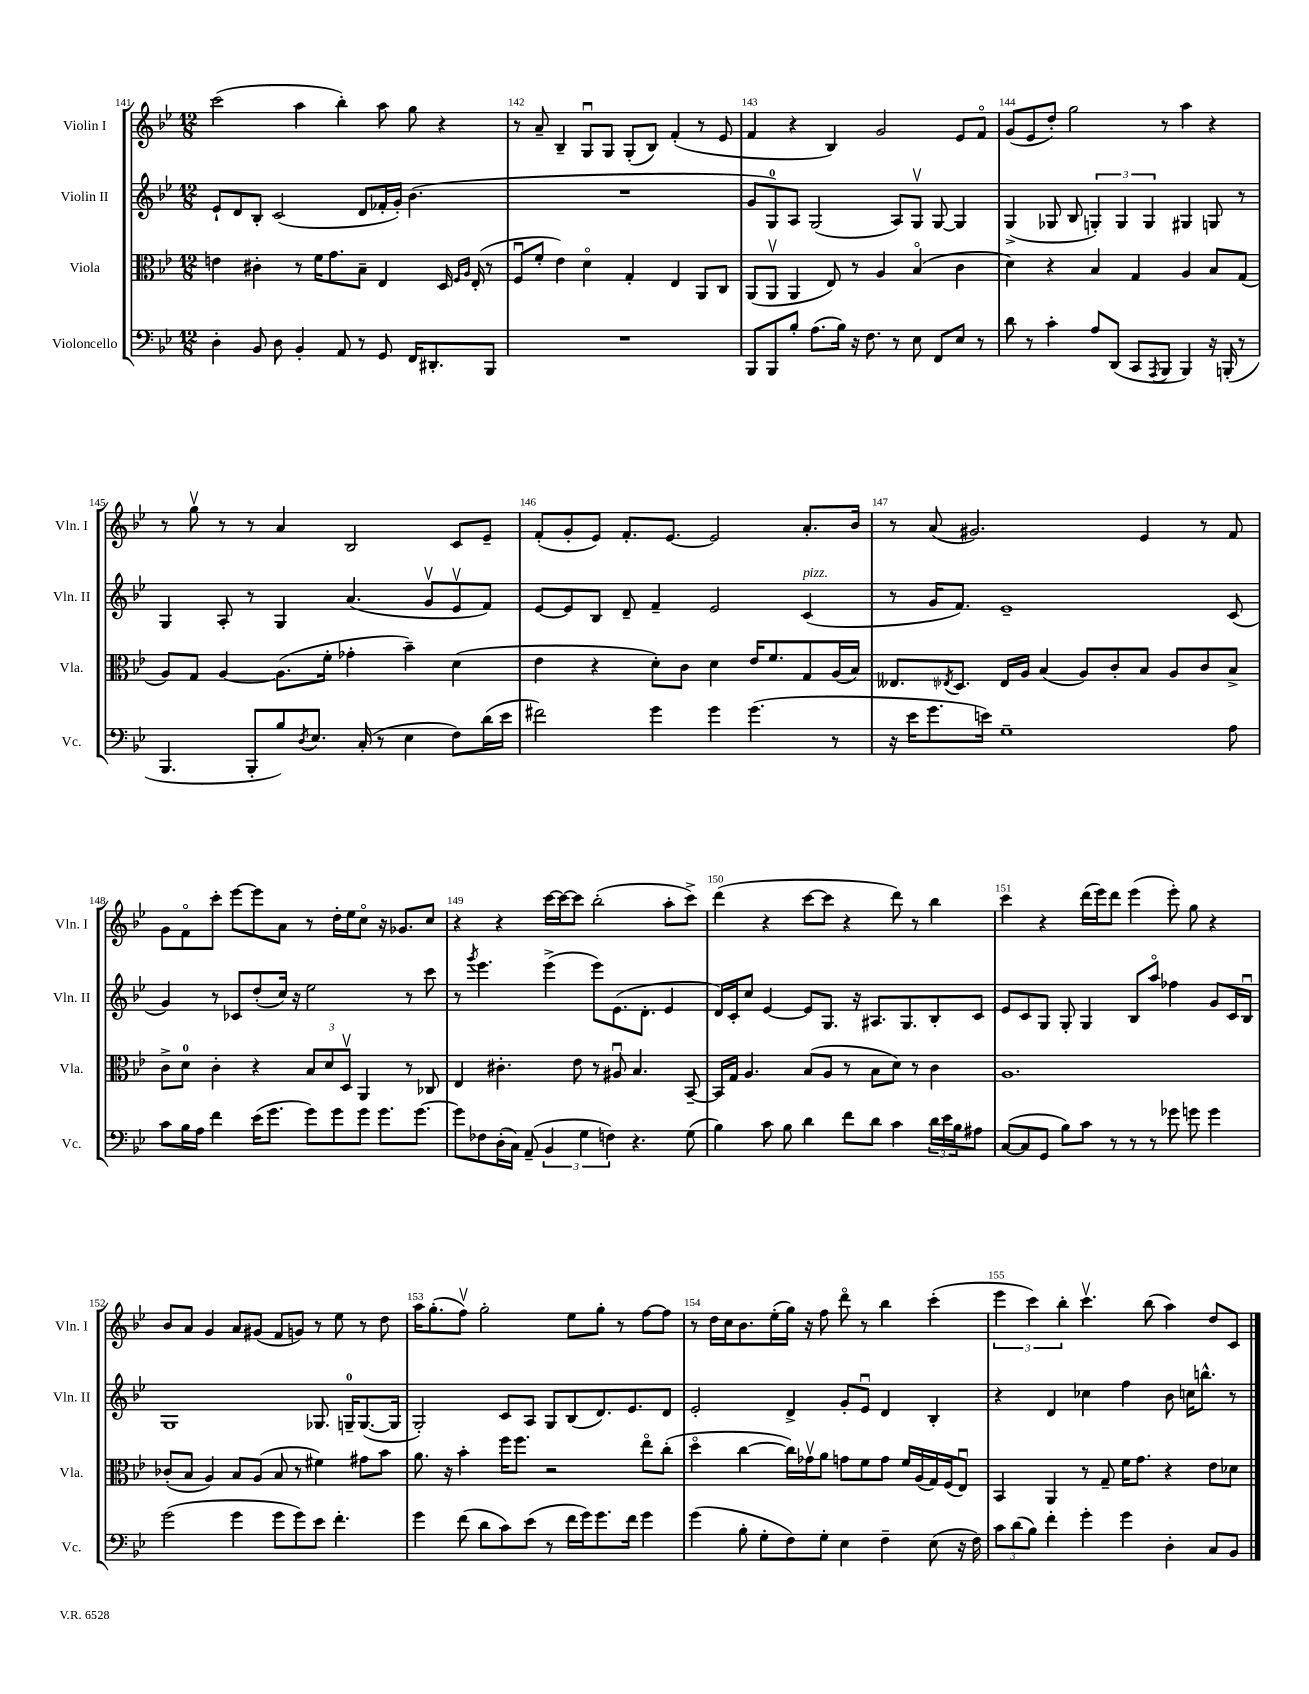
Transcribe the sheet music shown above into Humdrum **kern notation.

**kern	**kern	**kern	**kern
*staff4	*staff3	*staff2	*staff1
*clefF4	*clefC3	*clefG2	*clefG2
*k[b-e-]	*k[b-e-]	*k[b-e-]	*k[b-e-]
*M12/8	*M12/8	*M12/8	*M12/8
4D'	4e	8e-`	(2ccc
.	.	8d	.
8BB-	4c#'	8B-'	.
8D	.	(2c	.
4BB-'	8r	.	4aa
.	16f	.	.
.	8.g	.	.
8AA	.	.	4bb-')
8r	8B-~	8d	.
8GG	4E-	16f-'	8aa
.	.	16g')	.
16FF	.	(4.b-	8gg
8.DD#'	.	.	.
.	16D	.	4r
.	16qqF	.	.
.	16qqA	.	.
.	(16E-'	.	.
8BBB-	8r	.	.
=	=	=	=
1.r	8Fu	1.r	8r
.	8f'	.	8a~
.	4e-)	.	4B-~
.	4do	.	8Gu
.	.	.	8G
.	4G'	.	(8G'
.	.	.	8B-)
.	4E-	.	(4f'
.	8AA	.	8r
.	8C	.	8e-
=	=	=	=
8BBB-	(8AA	8g	4f
8BBB-	8AAv	8G)	.
8B-'	4AA	8A	4r
(8.A	.	(2G	.
.	8E-)	.	4B-)
16B-)	.	.	.
16r	8r	.	.
8.F	.	.	.
.	4A	.	2g
8r	.	8A)	.
8E-	(4B-o	8Gv	.
8FF	.	[8G	.
8E-	4c	4G]	8e-
8r	.	.	8fo
=	=	=	=
8d	4d)	(4G^	(8g
8r	.	.	8e-
4c'	4r	8G-	8dd')
.	.	8B-	2gg
8A	4B-	6G')	.
(8DD	.	.	.
.	.	6G	.
8CC	4G	.	.
.	.	6G	.
8qAAA	.	.	.
8BBB-	.	.	8r
4BBB-)	4A	4G#	4aa
16r	8B-	8G	4r
(16BBB'	.	.	.
8r	(8G	8r	.
=	=	=	=
4.BBB-	8A)	4G	8r
.	8G	.	8ggv
.	[4A	8A'	8r
8BBB-'	.	8r	8r
8B-)	(8.A]	4G	4a
8qD	.	.	.
8.E-	.	.	.
.	16f'	.	.
.	4g-'	(4.a	2B-
(16C'	.	.	.
8r	.	.	.
4E-	4b-~)	.	.
.	.	8gv	.
8F)	(4d	8e-v	8c
(16d	.	8f)	8e-~
16e-	.	.	.
=	=	=	=
2f#)	4e-	[8e-	(8f'
.	.	8e-]	8g'
.	4r	8B-	8e-)
.	.	8d~	8.f'
4g	8d')	4f~	.
.	.	.	[8.e-
.	8c	.	.
4g	4d	2e-	2e-]
(4.g	16e-	.	.
.	8.f	.	.
.	8G	(4c	8.a'
8r	(16A	.	.
.	16B-)	.	16b-
=	=	=	=
16r	8.E--	8r	8r
16e-	.	.	.
8.g	.	16g	(8a
.	8qE-	.	.
.	8.D	8.f)	.
.	.	.	2.g#)
16e)	.	.	.
1G~	16E-	1e-~	.
.	16A	.	.
.	(4B-	.	.
.	8A)	.	.
.	8c'	.	.
.	8B-	.	4e-
.	8A	.	.
.	8c	.	8r
8A	8B-^	(8c	8f
=	=	=	=
8c	8c^	4g)	8g
16B-	8d	.	8fo
16A	.	.	.
4f	4c'	8r	8ccc'
.	.	8c-	[8eee-
(16e-	4r	(8dd'	8eee-]
8.g	.	.	.
.	.	16cc)	8a
.	.	16r	.
8g)	12B-	2ee-	8r
.	12d	.	.
8g	.	.	16dd'
.	12Dv	.	.
.	.	.	16ee-
8g	4AA	.	8cco
8.g	.	.	16r
.	.	.	8.g-
.	8r	8r	.
[8.g	.	.	.
.	8C-	8ccc	8cc
=	=	=	=
8g]	4E-	8r	4r
.	.	8qggg	.
8F-	.	4.eee-	.
(16D'	4.c#'	.	4r
16C)	.	.	.
(8AA~	.	.	.
6BB-	.	(4eee-^	[16ccc
.	.	.	16ccc_
.	8e-	.	8ccc]
6G	.	.	.
.	8r	8eee-)	(2bb-'
6F)	.	.	.
.	8A#u	(8.e-	.
4.r	4.B-	.	.
.	.	8.d'	.
.	.	4e-	8aa'
(8G	[8BB-~	.	8ccc^)
=	=	=	=
4B-)	16BB-]	16d)	(4ddd
.	16G	16c'	.
.	4.A	8cc	.
8c	.	[4e-	4r
8B-	.	.	.
4d	(8B-	8e-]	[8ccc
.	8A	8.G	8ccc]
8f	8r	.	4r
.	.	16r	.
8d	8B-	8.A#	.
4c	8d)	.	8ddd)
.	.	8.G	.
.	8r	.	8r
24d	4c	8B-'	4bb-
24e-	.	.	.
24B-	.	.	.
8A#	.	8c	.
=	=	=	=
([8C	1.A	8e-	4ccc
8C]	.	8c	.
8GG	.	8G	4r
8B-)	.	8G'	.
8c	.	4G	(16ddd
.	.	.	16eee-)
8r	.	.	8ddd
8r	.	8B-	(4eee-
8r	.	8aao	.
8g-	.	4ff-	8eee-')
8g	.	.	8gg
4g	.	8g	4r
.	.	16c	.
.	.	16B-u	.
=	=	=	=
(2g	(8c-'	1G	8b-
.	8B-	.	8a
.	4A)	.	4g
4g	8B-	.	8a
.	(8A	.	(8g#
8g	8B-	.	8f
8g)	8r	.	8g)
8e-	4f#)	8.G-	8r
4.f'	.	.	8ee-
.	.	16G~	.
.	8g#	([8.G	8r
.	8b-	.	8dd
.	.	16G]	.
=	=	=	=
4g	8.a	2G')	16aa
.	.	.	(8.gg'
.	16r	.	.
(8f	4b-'	.	8ffv)
8d	.	.	2gg'
8c)	16ff	8c	.
.	8.ff	.	.
(8e-	.	8A	.
8r	2r	8G	.
16f	.	(8B-	8ee-
16g)	.	.	.
8.g	.	8.d)	8gg'
.	.	.	8r
16f	.	8.e-	.
4g	8ee-o	.	[8ff
.	(8cc'	8d	8ff]
=	=	=	=
(4g	4ddo	2e-'	8r
.	.	.	16dd
.	.	.	16cc
8B-'	[4cc	.	8.b-
8G'	.	.	.
.	.	.	(16ee-'
8F)	16cc])	4d^	16gg)
.	16g-v	.	16r
8G'	8a	.	8ff
4E-	8g	8g'	8dddo
.	8f	8e-u	8r
4F~	8g	4d	4bb-
.	16f	.	.
.	(16A	.	.
(8E-	16G)	4B-'	(4ccc'
.	(16F	.	.
16r	8E-u)	.	.
16F)	.	.	.
=	=	=	=
12c	4BB-	4r	6eee-
(12d	.	.	.
12B-)	.	.	6ccc)
4f'	4AA	4d	.
.	.	.	6bb-'
4g'	8r	4cc-	4.cccv
.	8G~	.	.
4g	16f	4ff	.
.	8.g	.	.
.	.	.	(8bb-
4D'	4r	8b-	4aa)
.	.	16cc	.
.	.	8.bb^^	.
8C	8e-	.	8dd
8BB-	8d-	8r	8c
==	==	==	==
*-	*-	*-	*-
